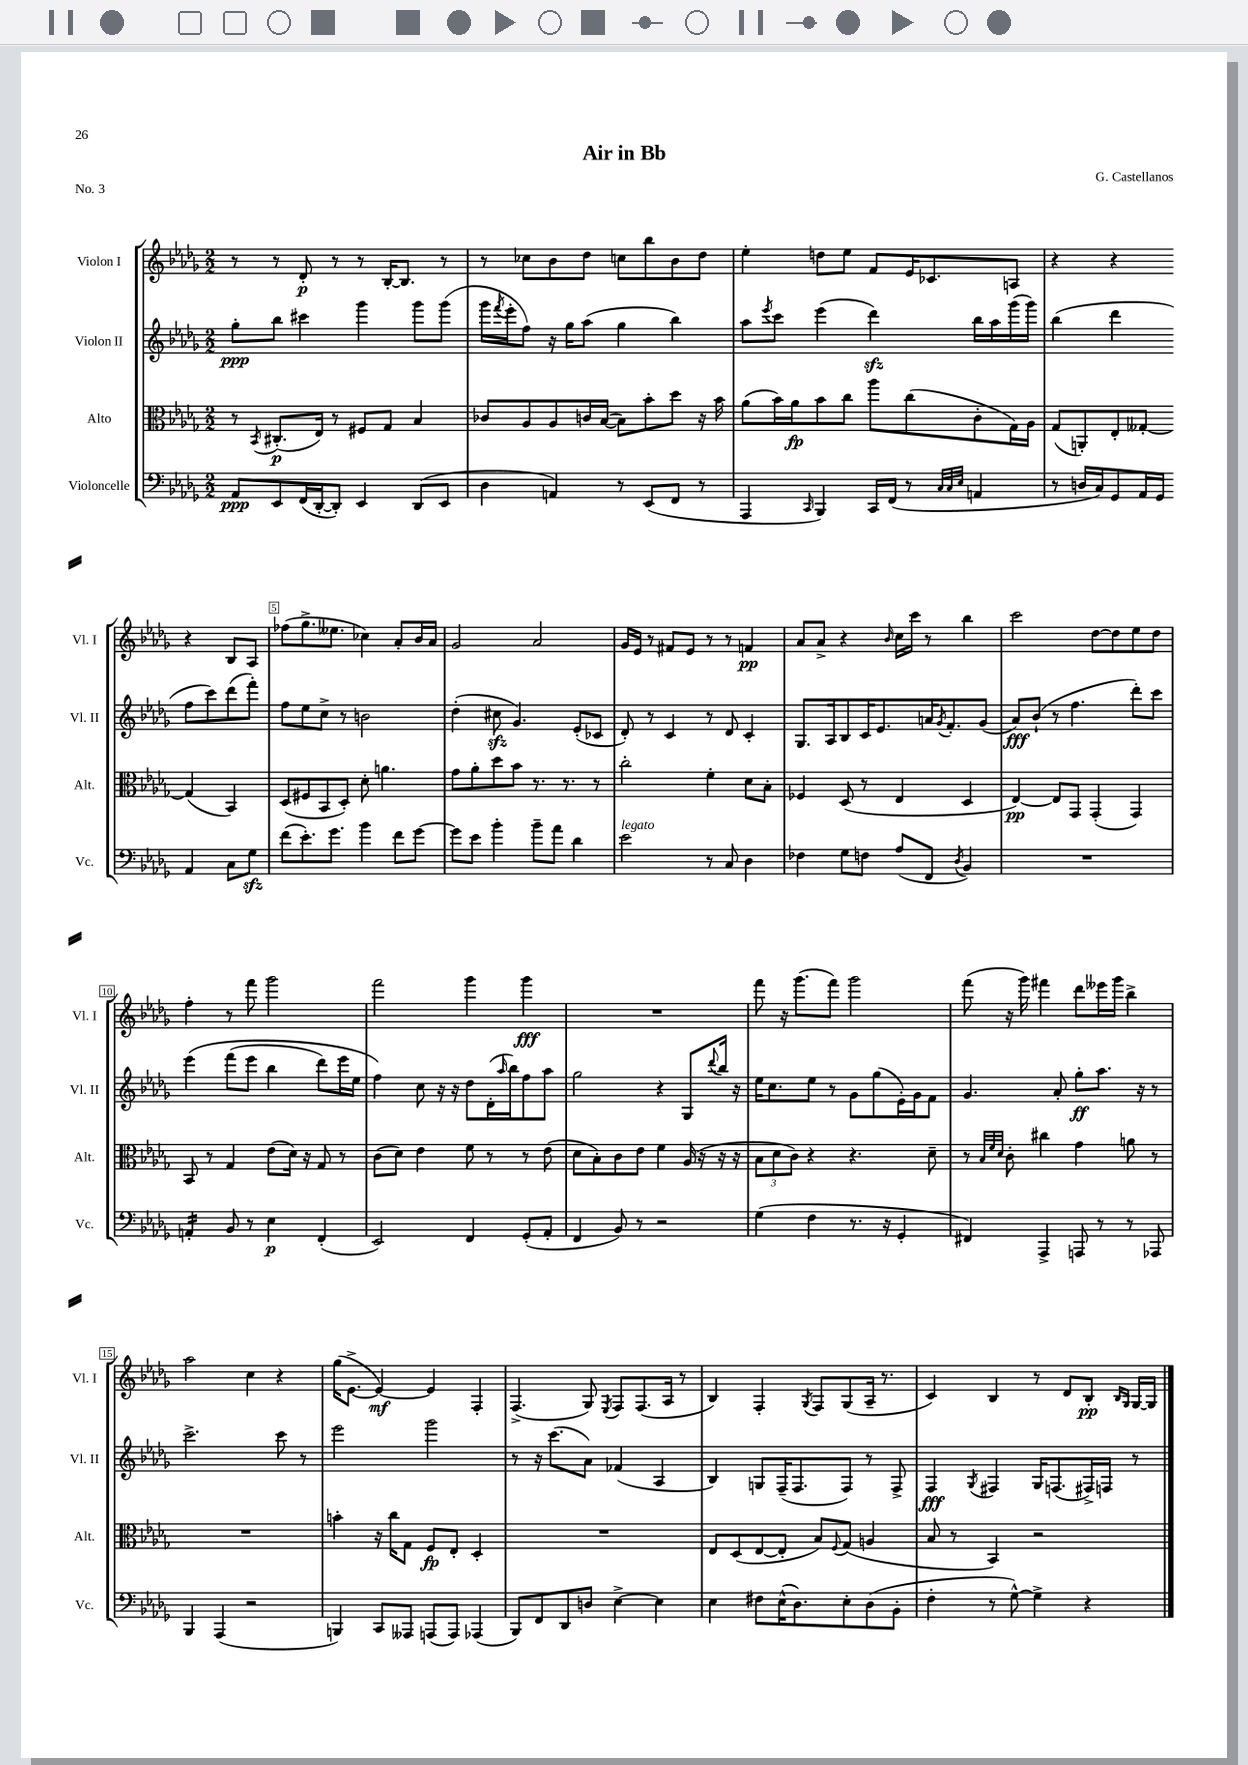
\header { title = "Air in Bb" composer = "G. Castellanos" piece = "No. 3" }
<<
\new StaffGroup <<
\new Staff = "s0" \with { instrumentName = "Violon I" shortInstrumentName = "Vl. I" } {
    \clef treble \key des \major \numericTimeSignature \time 2/2
    r8 r8 des'8-.\p r8 r8 bes16~-. bes8. r8 |
    r8 ces''8 bes'8 des''8 c''8 bes''8 bes'8 des''8 |
    ees''4-. d''8 ees''8 f'8 ees'16 ces'8. a8 |
    r4 r4 r4 bes8 aes8 |
    fes''8( ges''8.-> eeses''8. ces''4) aes'8-. bes'16 aes'16 |
    ges'2 aes'2 |
    ges'16 ees'16 r8 fis'8 ees'8 r8 r8 f'4\pp |
    aes'8 aes'8-> r4 \grace { bes'16 } c''16 c'''16 r8 bes''4 |
    c'''2 des''8~ des''8 ees''8 des''8 |
    f''4-. r8 f'''8 ges'''2 |
    f'''2 ges'''4 ges'''4\fff |
    R1 |
    f'''8 r16 ges'''8.( f'''8) ges'''2 |
    f'''8( r16 ges'''16) fis'''4 des'''8 eeses'''16 ges'''16 bes''4-> |
    aes''2 c''4 r4 |
    ges''16( ees'8.~-> ees'4~\mf) ees'4 f4-. |
    f4.->( ges8) \acciaccatura { ees8 } f8 f8.( aes16 r8 |
    bes4) f4-. \acciaccatura { ges8 } f8 ges8( aes16-- r8. |
    c'4) bes4 r8 des'8 bes8-.\pp \grace { bes16 ges16 } ges16~ ges16 \bar "|." |
}
\new Staff = "s1" \with { instrumentName = "Violon II" shortInstrumentName = "Vl. II" } {
    \clef treble \key des \major \numericTimeSignature \time 2/2
    ges''8-.\ppp bes''8 cis'''4 ges'''4 ges'''8 ges'''8( |
    ges'''16 \acciaccatura { f'''8 } ees'''16-. f''8) r16 ges''16 aes''8( ges''4 bes''4) |
    aes''8 \acciaccatura { ees'''8 } c'''8 ees'''4( des'''4\sfz) bes''16 aes''16 ges'''16( ges'''16) |
    bes''4( des'''4 f''8 c'''8) des'''8( f'''8-.) |
    f''8 ees''8 c''8-> r8 b'2 |
    des''4-.( cis''8\sfz ges'4.) ees'8-.( ces'8 |
    des'8-.) r8 c'4 r8 des'8 c'4-. |
    ges8. aes16 bes8 c'16 ees'8. a'16 \acciaccatura { ges'8 } f'8.-. ges'8( |
    aes'8\fff) bes'8-!( r8 f''4. des'''8-.) c'''8 |
    ees'''4\( f'''8( ees'''8 bes''4 des'''8) ees'''16 ees''16 |
    f''4\) c''8 r16 r16 des''8 des'16-.( \grace { aes''16 } bes''16) f''8 aes''8 |
    ges''2 r4 ges8 \appoggiatura { des'''8 } bes''16 r16 |
    ees''16 c''8. ees''8 r8 ges'8 ges''8( ees'16-.) ges'16 f'8 |
    ges'4. aes'8-. ges''8-.\ff aes''8. r16 r8 |
    c'''2.-> c'''8 r8 |
    ees'''2 ges'''2 |
    r8 r16 c'''8.( aes'8) fes'4( aes4 |
    bes4) g8 f16--( f8. f8) r8 f8-> |
    f4\fff \acciaccatura { ges8 } fis4 ges16 f8.( fis16->) f16 r8 \bar "|." |
}
\new Staff = "s2" \with { instrumentName = "Alto" shortInstrumentName = "Alt." } {
    \clef alto \key des \major \numericTimeSignature \time 2/2
    r8 \acciaccatura { bes,8 } cis8.-.\p( ees16) r8 fis8 ges8 bes4 |
    ces'8 aes8 aes8 c'16 bes16~( bes8) bes'8-. des''8 r16 bes'16 |
    aes'8( bes'16) aes'16\fp bes'8 c''8 aes''8 c''8( c'8-. ges16) aes16 |
    ges8( a,8-.) ees8-. geses8~-. geses4( bes,4) |
    des8( fis8 bes,8 des8-.) des'8-. a'4. |
    ges'8 aes'8-. des''8 bes'8 r8. r8. r8 |
    c''2-. f'4-. des'8 bes8-. |
    fes4 des8( r8 ees4 des4 |
    ees4~\pp) ees8 ges,8 ges,4-.( ges,4) |
    bes,8 r8 ges4 ees'8( des'16) r16 ges8 r8 |
    c'8( des'8) ees'4 f'8 r8 r8 ees'8( |
    des'8 bes8-.) c'8 ees'8 f'4 aes16( r16 r16 r16 |
    \tuplet 3/2 { bes8 des'8 c'8) } r4 r4. des'8-- |
    r8 \grace { bes32 f'32 des'32 } c'8-. cis''4 ges'4 a'8 r8 |
    R1 |
    b'4-. r16 c''16 ges8 f8\fp ees8-. des4-. |
    R1 |
    ees8 des8( ees8~ ees8-. bes8) \appoggiatura { f8 } ges8( a4 |
    bes8 r8 bes,4) r2 \bar "|." |
}
\new Staff = "s3" \with { instrumentName = "Violoncelle" shortInstrumentName = "Vc." } {
    \clef bass \key des \major \numericTimeSignature \time 2/2
    aes,8\ppp ees,8 f,16( des,16~-. des,8-.) ees,4 des,8( ees,8 |
    des4 a,4) r8 ees,8( f,8 r8 |
    aes,,4 \grace { c,16 } bes,,4) c,16 f,16( r8 \grace { c32 c32 ees32 } a,4 |
    r8 d16 c16) ges,8 aes,16 ges,16 aes,4 c8 ges8\sfz |
    f'8( ees'8.-.) ges'8. bes'4 f'8 ges'8~ |
    ges'8 ees'8 bes'4-. bes'8-- aes'8 des'4 |
    ees'2^\markup { \italic "legato" } r8 c8 des4 |
    fes4 ges8 f8 aes8( f,8 \acciaccatura { des8 } bes,4) |
    R1 |
    a,4:16-. bes,8 r8 ees4\p f,4-.( |
    ees,2) f,4 ges,8-.( aes,8-. |
    f,4 bes,8) r8 r2 |
    ges4( f4 r8. r16 ges,4-. |
    fis,4) aes,,4-> a,,8 r8 r8 aes,,8 |
    bes,,4 aes,,4( r2 |
    b,,4) c,8 aeses,,8 a,,8( a,,8) aes,,4( |
    bes,,8) f,8 des,8 d8 ees4~-> ees4 |
    ees4 fis8 ees16-^( des8.) ees8-. des8( bes,8-. |
    f4-. r8 ges8~-^) ges4-> r4 \bar "|." |
}
>>
>>
\layout { \context { \Score \override BarNumber.break-visibility = ##(#f #t #t) barNumberVisibility = #(every-nth-bar-number-visible 5) \override BarNumber.stencil = #(make-stencil-boxer 0.1 0.3 ly:text-interface::print) } }
